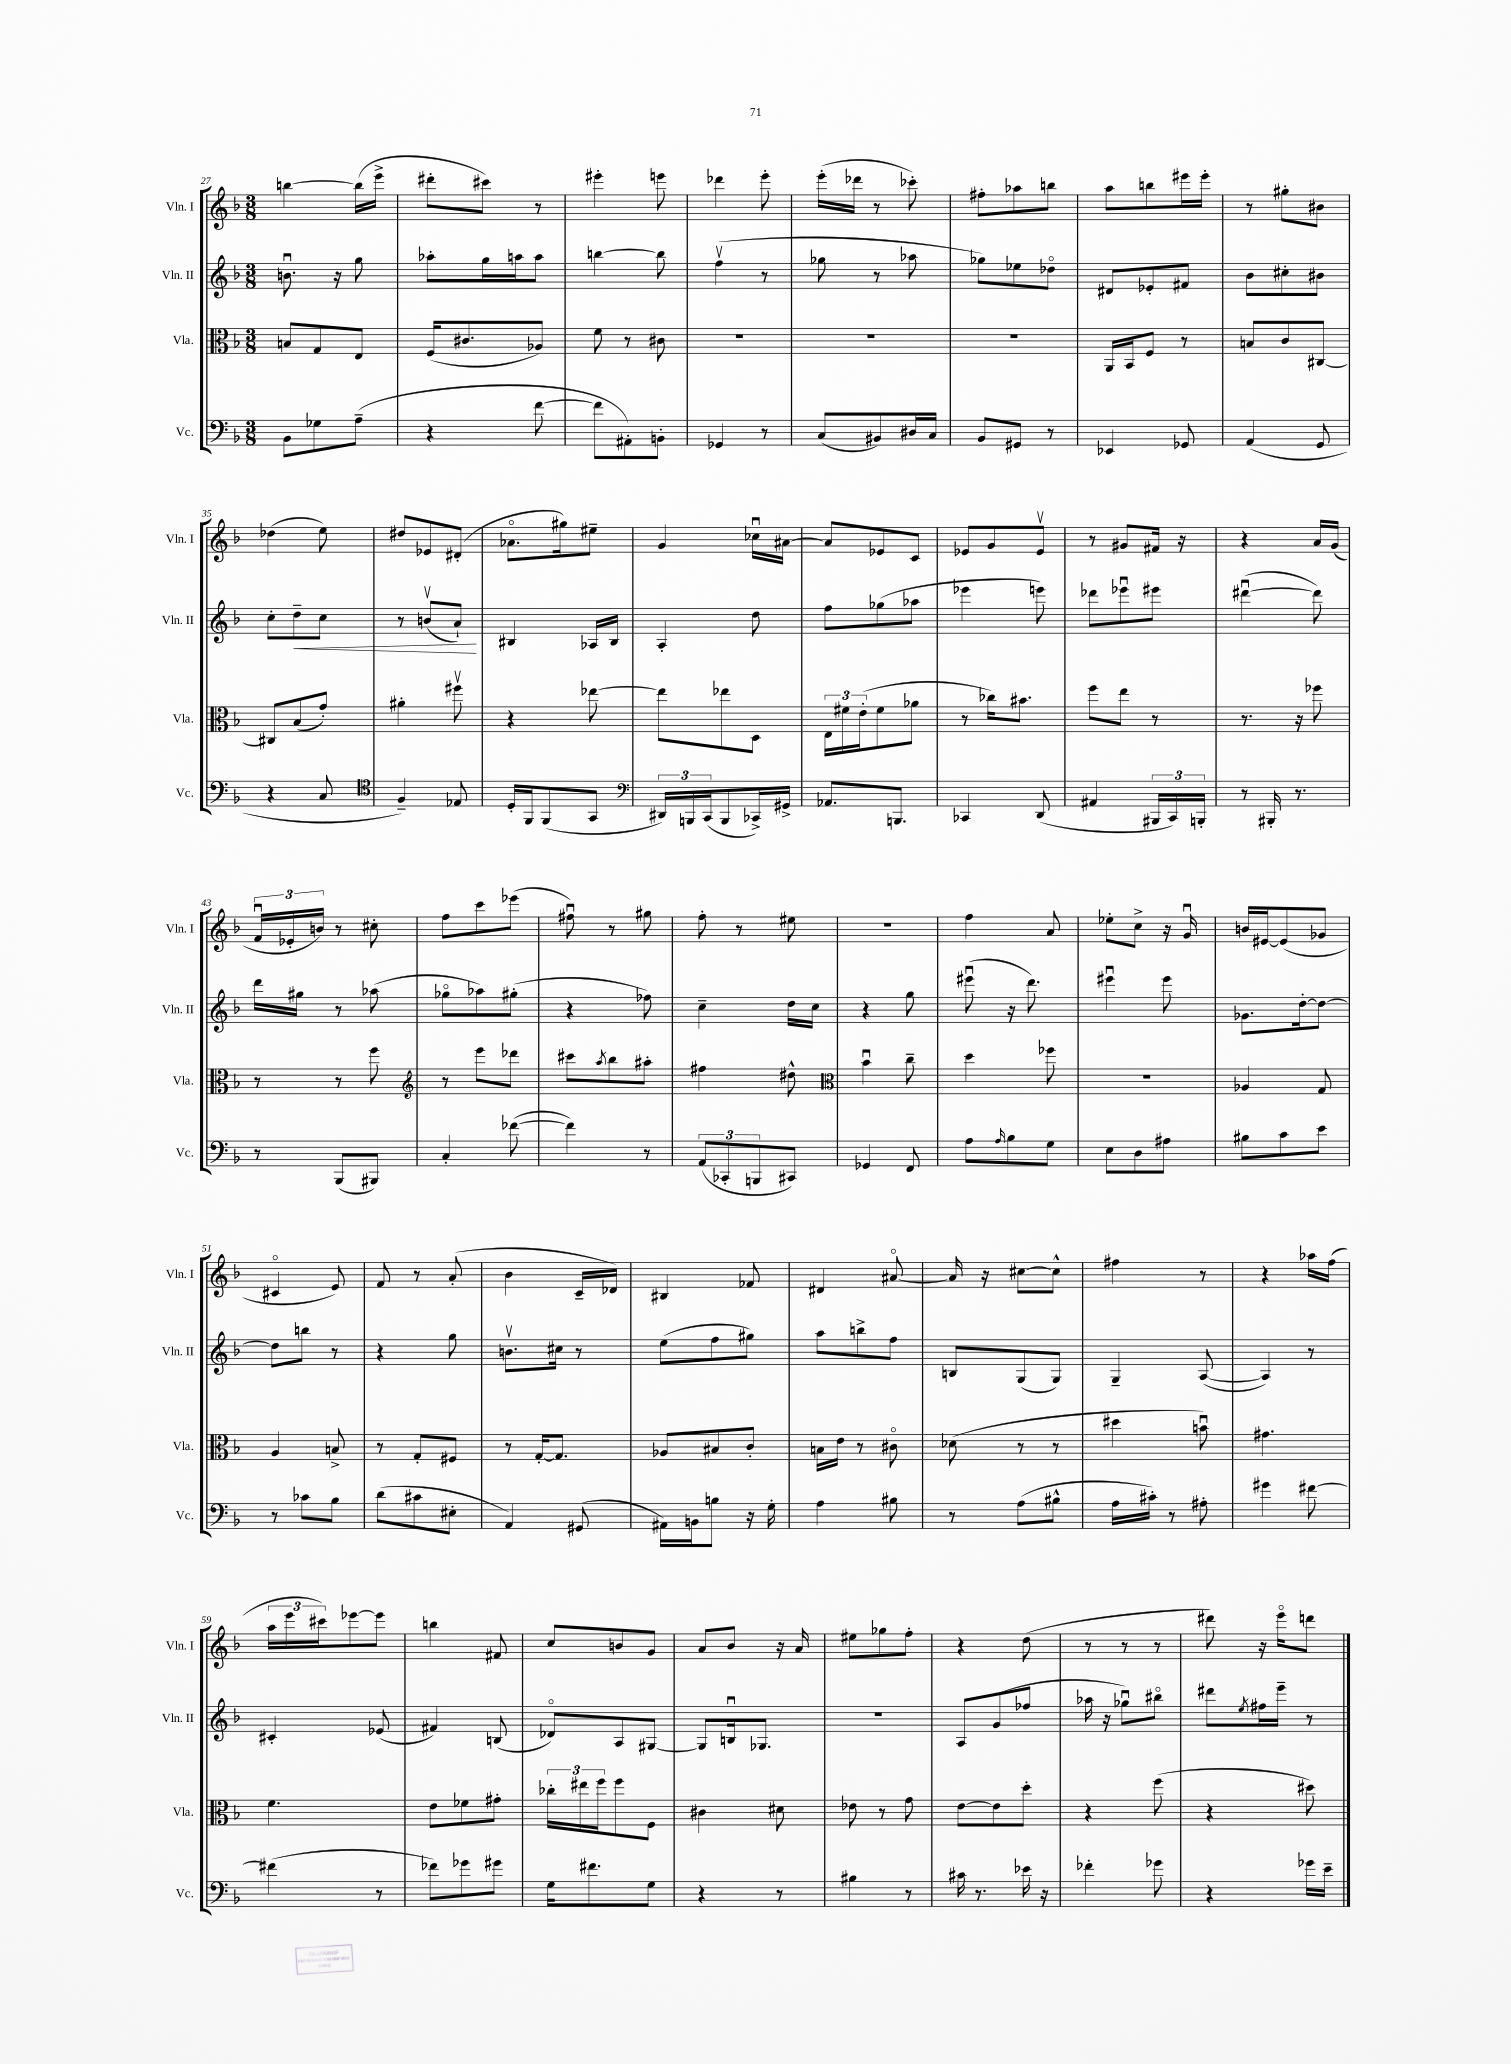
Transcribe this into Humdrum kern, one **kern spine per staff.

**kern	**kern	**kern	**dynam	**kern
*part4	*part3	*part2	*part2	*part1
*staff4	*staff3	*staff2	*staff2	*staff1
*I"Vc.	*I"Vla.	*I"Vln. II	*	*I"Vln. I
*I'Vc.	*I'Vla.	*I'Vln. II	*	*I'Vln. I
*clefF4	*clefC3	*clefG2	*	*clefG2
*k[b-]	*k[b-]	*k[b-]	*	*k[b-]
*M3/8	*M3/8	*M3/8	*	*M3/8
=27	=27	=27	=27	=27
8BB-\L	8Bn/L	8.bnu\	.	[4bbn\
8G-X\	8G/	.	.	.
.	.	16r	.	.
(8A~\J	8E/J	8gg\	.	(16bb\LL]
.	.	.	.	16eee^\JJ
=28	=28	=28	=28	=28
4r	(16F/KL	8aa-X'\L	.	8ddd#X'\L
.	8.c#X/	.	.	.
.	.	16gg\L	.	8ccc#X\J)
.	.	16aan\J	.	.
[8f\	8A-X/J)	8aa\J	.	8r
=29	=29	=29	=29	=29
8f\L]	8f\	[4bbn\	.	4eee#X'\
8AA#X'\)	8r	.	.	.
8BBn'\J	8c#X\	8bb\]	.	8eeen\
=30	=30	=30	=30	=30
4GG-X/	4.r	(4ffv\	.	4ddd-X\
8r	.	8r	.	8eee'\
=31	=31	=31	=31	=31
(8C/L	4.r	8gg-X\	.	(16eee'\LL
.	.	.	.	16ddd-X\JJ
8BB#X/)	.	8r	.	8r
16D#X/L	.	8aa-X\	.	8ccc-X'\)
16C/JJ	.	.	.	.
=32	=32	=32	=32	=32
8BB-/L	4.r	8gg-X\L)	.	8ff#X'\L
8GG#X/J	.	8ee-X\	.	8aa-X\
8r	.	8dd-X\J	.	8bbn\J
=33	=33	=33	=33	=33
4EE-X/	16AA/LL	8d#X/L	.	8aa\L
.	16BB-/J	.	.	.
.	8F/J	8e-X'/	.	8bbn\
8GG-X/	8r	8f#X/J	.	16eee#X\L
.	.	.	.	16eee#'\JJ
=34	=34	=34	=34	=34
(4AA/	8Bn/L	8b-\L	.	8r
.	8c/	8cc#X'\	.	8gg#X'\L
8GG/	[8C#X/J	8b#X\J	.	8b#X\J
!!LO:LB:g=z
=35	=35	=35	=35	=35
4r	8C#X/L]	8cc'\L	.	(4dd-X\
!	!	!	!LO:HP:b	!
.	(8B-/	8dd~\	<	.
8C/	8g'/J)	8cc\J	.	8ee\)
=36	=36	=36	=36	=36
*clefC4	*	*	*	*
4F~/)	4a#X'\	8r	.	8dd#X/L
.	.	(8bnv/L	.	8e-X/
8E-X/	8ff#Xv\	8a`/J)	.	(8d#X'/J
.	.	.	[	.
=37	=37	=37	=37	=37
16D'/LL	4r	4B#X/	.	8.a-X\L
16FF/J	.	.	.	.
(8FF/	.	.	.	.
.	.	.	.	16gg#X\k)
8GG/J	[8ee-X\	16A-X/LL	.	8ee#X~\J
.	.	16B#/JJ	.	.
=38	=38	=38	=38	=38
*clefF4	*	*	*	*
24DD#X/LL)	8ee-\L]	4A'/	.	4g/
24BBBn/	.	.	.	.
(24CC/J	.	.	.	.
8BBB/	8ee-X\	.	.	.
16CC-X^/L)	8D\J	8dd\	.	16cc-Xu\LL
16GG#X^/JJ	.	.	.	[16a#X\JJ
=39	=39	=39	=39	=39
8.AA-X/L	24E\LL	8ff\L	.	8a#/L]
.	24f#X\	.	.	.
.	(24e'\J	.	.	.
.	8f#\	(8gg-X\	.	8e-X/
8.BBBn/J	.	.	.	.
.	8a-X\J	8aa-X\J	.	8c/J
=40	=40	=40	=40	=40
4CC-X/	8r	4eee-X\	.	8e-X/L
.	16cc-X\KL)	.	.	8g/
.	8.b#X\J	.	.	.
(8DD/	.	8eeen\)	.	8e-v/J
=41	=41	=41	=41	=41
4AA#X/	8ff\L	8ddd-X\L	.	8r
.	8ee\J	8eee-Xu\	.	8g#X/L
24BBB#X/LL	8r	8eee#X\J	.	16f#X/Jk
24CC/)	.	.	.	.
.	.	.	.	16r
24BBBn'/JJ	.	.	.	.
=42	=42	=42	=42	=42
8r	8.r	([4ddd#Xu\	.	4r
16BBB#X'/	.	.	.	.
8.r	16r	.	.	.
.	8ff-X\	8ddd#\])	.	16a/LL
.	.	.	.	(16g/JJ
!!LO:LB:g=z
=43	=43	=43	=43	=43
8r	8r	16ddd\LL	.	24fu/LL
.	.	.	.	24e-X'/
.	.	16gg#X\JJ	.	.
.	.	.	.	24bn/JJ)
(8BBB-/L	8r	8r	.	8r
8BBB#X/J)	8ff\	(8aa-X\	.	8cc#X'\
=44	=44	=44	=44	=44
*	*clefG2	*	*	*
4C'/	8r	8gg-X\L	.	8ff\L
.	8eee\L	8aa-X\)	.	8ccc\
([8f-X\	8ddd-X\J	(8gg#X'\J	.	(8eee-X\J
=45	=45	=45	=45	=45
4f-\])	8ccc#X\L	4r	.	8ff#Xu\)
.	8qaa/	.	.	.
.	8bb-\	.	.	8r
8r	8aa#X'\J	8ff-X\)	.	8gg#X\
=46	=46	=46	=46	=46
(12AA/L	4ff#X\	4cc~\	.	8ff'\
12CC-X'/	.	.	.	.
.	.	.	.	8r
12BBBn/	.	.	.	.
8CC#X/J)	8dd#X^^\	16dd\LL	.	8ee#X\
.	.	16cc\JJ	.	.
=47	=47	=47	=47	=47
*	*clefC3	*	*	*
4GG-X/	4b-u\	4r	.	4.r
8FF/	8cc~\	8gg\	.	.
=48	=48	=48	=48	=48
8A\L	4dd\	(8eee#Xu\	.	4ff\
16qqA/	.	.	.	.
8B-\	.	16r	.	.
.	.	8.ddd\)	.	.
8G\J	8ff-X\	.	.	8a/
=49	=49	=49	=49	=49
8E\L	4.r	4eee#Xu\	.	8ee-X'\L
8D\	.	.	.	8cc^\J
8A#X\J	.	8eee#\	.	16r
.	.	.	.	16gu/
=50	=50	=50	=50	=50
8B#X\L	4A-X/	8.g-X\L	.	16bn/LL
.	.	.	.	[16e#X/J
8c\	.	.	.	(8e#/]
.	.	[16dd'\k	.	.
8e\J	8G/	8dd\J_	.	8g-X/J
!!LO:LB:g=z
=51	=51	=51	=51	=51
8r	4A/	8dd\L]	.	4c#X/
8c-X\L	.	8bbn\J	.	.
8B-\J	8Bn^/	8r	.	8e/)
=52	=52	=52	=52	=52
(8d\L	8r	4r	.	8f/
8c#X\	8G'/L	.	.	8r
8E#X'\J	8F#X/J	8gg\	.	(8a'/
=53	=53	=53	=53	=53
4AA/)	8r	8.bnv\L	.	4b-\
.	[16G'/KL	.	.	.
.	8.G/J]	16cc#X\Jk	.	.
(8GG#X/	.	8r	.	16c~/LL
.	.	.	.	16d-X/JJ)
=54	=54	=54	=54	=54
16AA#X\LL)	8A-X/L	(8ee\L	.	4B#X/
16BBn\J	.	.	.	.
8Bn\J	8B#X/	8ff\	.	.
16r	8c'/J	8gg#X\J)	.	8f-X/
16G'\	.	.	.	.
=55	=55	=55	=55	=55
4A\	16Bn\LL	8aa\L	.	4d#X/
.	16e\JJ	.	.	.
.	8r	8bbn^\	.	.
8B#X\	8c#X\	8ff\J	.	[8a#X/
=56	=56	=56	=56	=56
8r	(8d-X\	8Bn/L	.	16a#/]
.	.	.	.	16r
(8A\L	8r	(8G/	.	[8cc#X\L
8B#X^^\J	8r	8G/J)	.	8cc#^^\J]
=57	=57	=57	=57	=57
16A\LL	4dd#X\	4G~/	.	4ff#X\
16c#X'\JJ)	.	.	.	.
8r	.	.	.	.
8A#X'\	8bnu\)	([8A/	.	8r
=58	=58	=58	=58	=58
4g#X\	4.g#X\	4A/])	.	4r
[8f#X\	.	8r	.	16aa-X\LL
.	.	.	.	(16ff\JJ
!!LO:LB:g=z
=59	=59	=59	=59	=59
(4f#X\]	4.f\	4c#X'/	.	24aa\LL
.	.	.	.	24eee\
.	.	.	.	24ccc#X\J)
.	.	.	.	[8eee-X\
8r	.	(8e-X/	.	8eee-\J]
=60	=60	=60	=60	=60
8f-X\L)	8e\L	4f#X/)	.	4bbn\
8g-X\	8f-X\	.	.	.
8g#X\J	8g#X'\J	(8Bn/	.	8f#X/
=61	=61	=61	=61	=61
16G\KL	24cc-X'\LL	8d-X/L)	.	8cc/L
.	24ee#X\	.	.	.
8.f#X\	.	.	.	.
.	24ff\J	.	.	.
.	8ff\	8A/	.	8bn/
8G\J	8F\J	[8G#X/J	.	8g/J
=62	=62	=62	=62	=62
4r	4c#X\	8G#/L]	.	8a/L
.	.	16Bnu/k	.	8b-/J
.	.	8.G-X/J	.	.
8r	8d#X\	.	.	16r
.	.	.	.	16a/
=63	=63	=63	=63	=63
4B#X\	8e-X\	4.r	.	8ee#X\L
.	8r	.	.	8gg-X\
8r	8g\	.	.	8ff'\J
=64	=64	=64	=64	=64
16c#X\	[8e\L	8A/L	.	4r
8.r	.	.	.	.
.	8e\]	(8g/	.	.
16e-X\	8dd'\J	8ff-X/J	.	(8dd\
16r	.	.	.	.
=65	=65	=65	=65	=65
4f-X'\	4r	16aa-X\	.	8r
.	.	16r	.	.
.	.	8gg-Xu\L)	.	8r
8g-X\	(8ff\	8bb#X\J	.	8r
=66	=66	=66	=66	=66
4r	4r	8ddd#X\L	.	8ddd#X\)
.	.	8qee/	.	.
.	.	16ff#X\L	.	16r
.	.	16eee~\JJ	.	16eee\KL
16g-X\LL	8dd#X\)	8r	.	8dddn\J
16e~\JJ	.	.	.	.
==	==	==	==	==
*-	*-	*-	*-	*-
